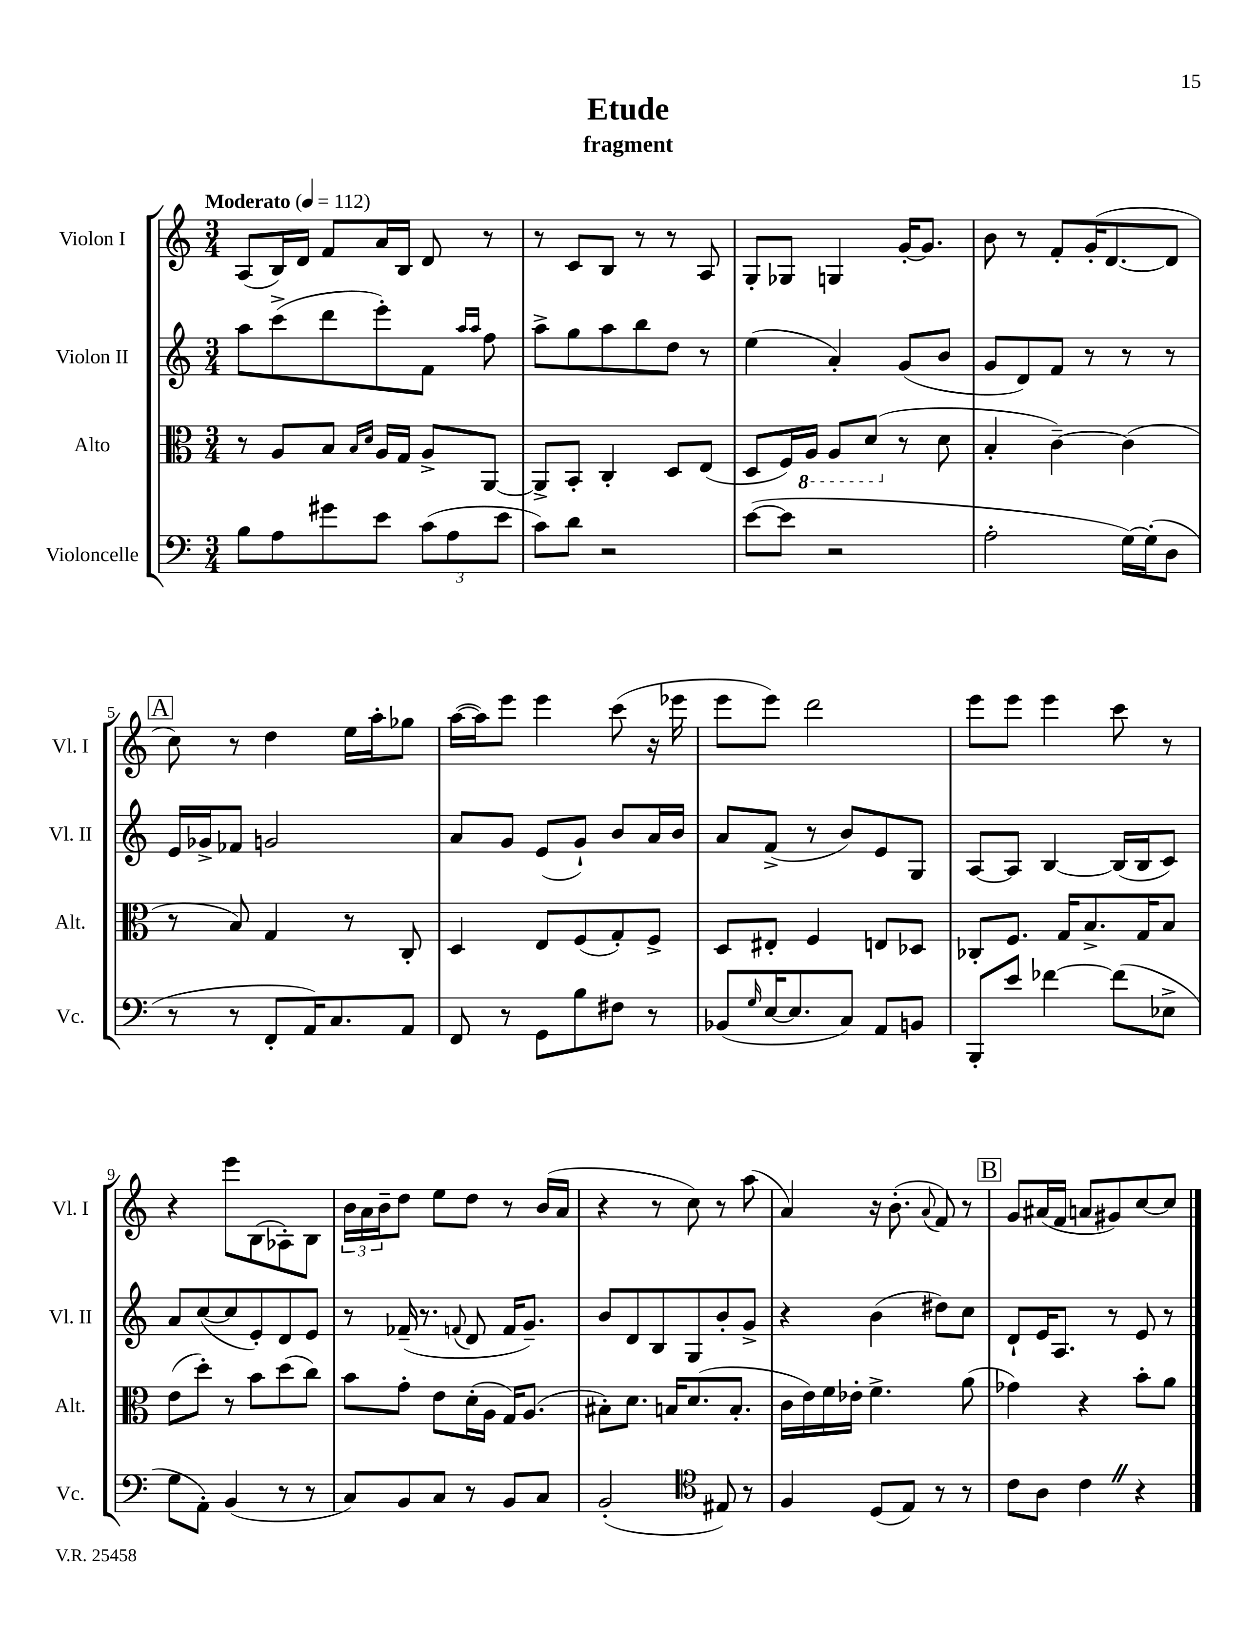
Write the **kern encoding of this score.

**kern	**kern	**kern	**kern
*staff4	*staff3	*staff2	*staff1
*clefF4	*clefC3	*clefG2	*clefG2
*k[]	*k[]	*k[]	*k[]
*M3/4	*M3/4	*M3/4	*M3/4
*MM112	*MM112	*MM112	*MM112
8B\L	8r	8aa\L	(8A/L
8A\	8A/L	(8ccc^\	16B/L)
.	.	.	16d/JJ
8g#\	8B/J	8ddd\	8f/L
.	16qqB/LL	.	.
.	16qqd/JJ	.	.
8e\J	16A/LL	8eee'\)	16a/L
.	16G/JJ	.	16B/JJ
(12c\L	8A^/L	8f\J	8d/
12A\	.	.	.
.	.	16qqaa/LL	.
.	.	16qqaa/JJ	.
.	[8AA/J	8ff\	8r
12e\J	.	.	.
=	=	=	=
8c\L)	8AA^/]L	8aa^\L	8r
8d\J	8BB'/J	8gg\	8c/L
2r	4C'/	8aa\	8B/J
.	.	8bb\	8r
.	8D/L	8dd\J	8r
.	(8E/J	8r	8A/
=	=	=	=
([8e\L	8D/L	(4ee\	8G'/L
8e\]J	16F/L)	.	8G-/J
.	16AA/JJ	.	.
2r	8AA/L	4a'/)	4G/
.	(8D/J	.	.
.	8r	(8g/L	[16g'/LK
.	.	.	8.g/]J
.	8d\	8b/J	.
=	=	=	=
2A'\	4B'/	8g/L	8b\
.	.	8d/)	8r
.	[4c~\)	8f/J	8f'/L
.	.	8r	(16g'/K
.	.	.	[8.d/
[16G\LL)	(4c\]	8r	.
(16G'\]J	.	.	.
8D\J	.	8r	8d/]J
=	=	=	=
8r	8r	16e/LL	8cc\)
.	.	16g-^/J	.
8r	8B/)	8f-/J	8r
8FF'/L	4G/	2g/	4dd\
16AA/K)	.	.	.
8.C/	.	.	.
.	8r	.	16ee\LL
.	.	.	16aa'\J
8AA/J	8C'/	.	8gg-\J
=	=	=	=
8FF/	4D/	8a/L	([16aa\LL
.	.	.	16aa\]J)
8r	.	8g/J	8eee\J
8GG\L	8E/L	(8e/L	4eee\
8B\	(8F/	8g`/J)	.
8F#\J	8G'/)	8b/L	(8ccc\
8r	8F^/J	16a/L	16r
.	.	16b/JJ	16eee-\
=	=	=	=
(8BB-/L	8D/L	8a/L	8eee\L
16qqG/	.	.	.
[16E/K	8E#'/J	(8f^/J	8eee\J)
8.E/]	.	.	.
.	4F/	8r	2ddd\
8C/J)	.	8b/L)	.
8AA/L	8E/L	8e/	.
8BB/J	8D-/J	8G/J	.
=	=	=	=
8BBB'/L	8C-'/L	[8A/L	8eee\L
8e/J	8.F/J	8A/]J	8eee\J
[4f-\	.	[4B/	4eee\
.	16G/LK	.	.
.	8.B^/	.	.
(8f-\]L	.	(16B/]LL	8ccc\
.	16G/K	16B/J	.
8E-^\J	8B/J	8c/J)	8r
=	=	=	=
8G\L	(8e\L	8a/L	4r
8AA'\J)	8dd'\J)	([8cc/	.
(4BB/	8r	8cc/]	8eee\L
.	8b\L	8e'/)	(8B\
8r	(8dd\	8d/	8A-'\)
8r	8cc\J)	8e/J	8B\J
=	=	=	=
8C/L)	8b\L	8r	24b\LL
.	.	.	24a\
.	.	.	24b~\J
8BB/	8g'\J	(16f-~/	8dd\J
.	.	8.r	.
8C/J	8e\L	.	8ee\L
.	.	8qqf/	.
8r	(16d'\L	8d/	8dd\J
.	16A\JJ	.	.
8BB/L	16G/LK)	16f/LK	8r
.	(8.A/J	8.g~/J)	.
8C/J	.	.	(16b/LL
.	.	.	16a/JJ
=	=	=	=
(2BB'/	8B#'\L)	8b/L	4r
.	8.d\J	8d/	.
.	.	8B/	8r
.	16B/LK	.	.
.	(8.d/	8G/	8cc\)
*clefC4	*	*	*
8E#/)	.	8b'/	8r
.	8.B'/J	.	.
8r	.	8g^/J	(8aa\
=	=	=	=
4F/	16c\LL	4r	4a/)
.	16e\)	.	.
.	16f\	.	.
.	16e-'\JJ	.	.
(8D/L	4.f^\	(4b\	16r
.	.	.	(8.b'\
8E/J)	.	.	.
.	.	.	8qqa/
8r	.	8dd#\L)	8f/)
8r	(8a\	8cc\J	8r
=	=	=	=
8c\L	4g-\)	8d`/L	8g/L
8A\J	.	16e/K	(16a#/L
.	.	8.A/J	16f/JJ
4c\	4r	.	8a/L
.	.	8r	8g#/)
4r	8b'\L	8e/	[8cc/
.	8a\J	8r	8cc/]J
==	==	==	==
*-	*-	*-	*-
